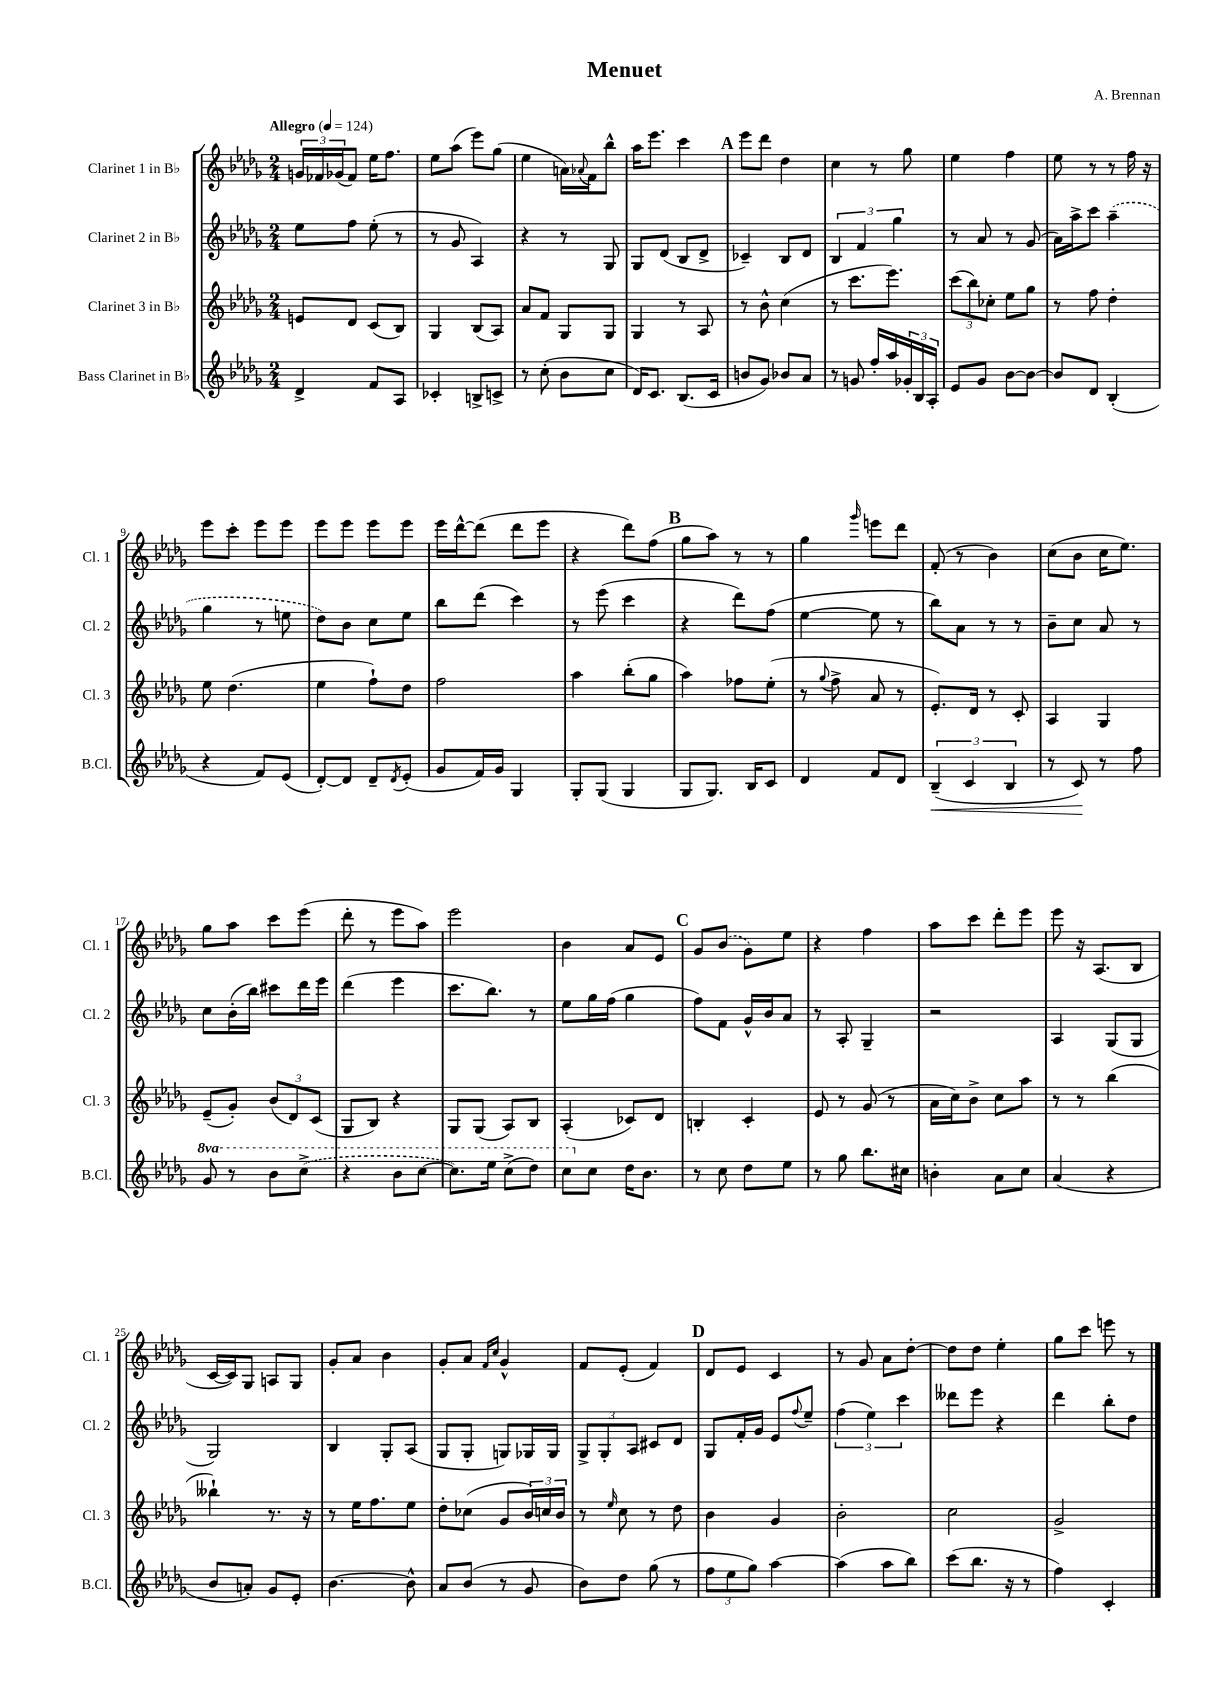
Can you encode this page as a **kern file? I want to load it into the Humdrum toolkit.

**kern	**dynam	**kern	**kern	**kern
*part4	*part4	*part3	*part2	*part1
*staff4	*staff4	*staff3	*staff2	*staff1
*I"Bass Clarinet in B♭	*	*I"Clarinet 3 in B♭	*I"Clarinet 2 in B♭	*I"Clarinet 1 in B♭
*I'B.Cl.	*	*I'Cl. 3	*I'Cl. 2	*I'Cl. 1
*clefG2	*	*clefG2	*clefG2	*clefG2
*k[b-e-a-d-g-]	*	*k[b-e-a-d-g-]	*k[b-e-a-d-g-]	*k[b-e-a-d-g-]
*M2/4	*	*M2/4	*M2/4	*M2/4
*MM124	*	*MM124	*MM124	*MM124
=1	=1	=1	=1	=1
!	!	!	!	!LO:TX:a:B:t=Allegro
4d-^/	.	8en/L	8ee-\L	24gn/LL
.	.	.	.	24f-X/
.	.	.	.	(24g-X/J
.	.	8d-/J	8ff\J	8f-/J)
8f/L	.	(8c/L	(8ee-'\	16ee-\KL
.	.	.	.	8.ff\J
8A-/J	.	8B-/J)	8r	.
=2	=2	=2	=2	=2
4c-X'/	.	4G-/	8r	8ee-\L
.	.	.	8g-/	(8aa-\J
8Bn^/L	.	(8B-/L	4A-/)	8eee-\L)
8cn^/J	.	8A-/J)	.	(8gg-\J
=3	=3	=3	=3	=3
8r	.	8a-/L	4r	4ee-\
(8cc'\	.	8f/J	.	.
8b-\L	.	8G-/L	8r	16an\LL)
.	.	.	.	8qqa-X/
.	.	.	.	16f\J
8cc\J	.	8G-/J	8G-/	8bb-^^\J
=4	=4	=4	=4	=4
16d-/KL)	.	4G-/	8G-/L	16aa-\KL
8.c/J	.	.	.	8.eee-\J
.	.	.	(8d-/J	.
(8.B-/L	.	8r	8B-/L	4ccc\
.	.	8A-/	8d-^/J	.
16c/Jk	.	.	.	.
!!LO:REH:place=s1:t=A
=5	=5	=5	=5	=5
8bn/L	.	8r	4c-X~/)	8eee-\L
8g-/J)	.	8b-^^\	.	8ddd-\J
8b-X/L	.	(4cc\	8B-/L	4dd-\
8a-/J	.	.	8d-/J	.
=6	=6	=6	=6	=6
8r	.	8r	6B-/	4cc\
8gn/	.	8.ccc\L	.	.
.	.	.	6f/	.
16ff'/LL	.	.	.	8r
16aa-/	.	8.eee-\J)	.	.
.	.	.	6gg-\	.
24g-X'/	.	.	.	8gg-\
24B-/	.	.	.	.
24A-'/JJ	.	.	.	.
=7	=7	=7	=7	=7
8e-/L	.	(12ccc\L	8r	4ee-\
.	.	12bb-\)	.	.
8g-/J	.	.	8a-/	.
.	.	12cc-X'\J	.	.
[8b-\L	.	8ee-\L	8r	4ff\
8b-\J_	.	8gg-\J	(8g-/	.
=8	=8	=8	=8	=8
8b-/L]	.	8r	16a-\LL)	8ee-\
.	.	.	16aa-^\J	.
8d-/J	.	8ff\	8ccc\J	8r
(4B-'/	.	4dd-'\	(4aa-~\	8r
.	.	.	.	16ff\
.	.	.	.	16r
!!LO:LB:g=z
=9	=9	=9	=9	=9
4r	.	8ee-\	4gg-\	8eee-\L
.	.	(4.dd-\	.	8ccc'\J
8f/L)	.	.	8r	8eee-\L
(8e-/J	.	.	8een\	8eee-\J
=10	=10	=10	=10	=10
[8d-'/L)	.	4ee-\	8dd-\L)	8eee-\L
8d-/J]	.	.	8b-\J	8eee-\J
8d-~/L	.	8ff`\L)	8cc\L	8eee-\L
8qd-/	.	.	.	.
(8e-'/J	.	8dd-\J	8ee-\J	8eee-\J
=11	=11	=11	=11	=11
8g-/L	.	2ff\	8bb-\L	16eee-\LL
.	.	.	.	[16ddd-^^\J
16f/L)	.	.	(8ddd-\J	(8ddd-\J]
16g-/JJ	.	.	.	.
4G-/	.	.	4ccc\)	8ddd-\L
.	.	.	.	8eee-\J
=12	=12	=12	=12	=12
8G-'/L	.	4aa-\	8r	4r
(8G-/J	.	.	(8eee-\	.
4G-/	.	(8bb-'\L	4ccc\	8ddd-\L)
.	.	8gg-\J	.	(8ff\J
!!LO:REH:place=s1:t=B
=13	=13	=13	=13	=13
8G-/L	.	4aa-\)	4r	8gg-\L
8.G-/J)	.	.	.	8aa-\J)
.	.	8ff-X\L	8ddd-\L)	8r
16B-/KL	.	.	.	.
8c/J	.	(8ee-'\J	(8ff\J	8r
=14	=14	=14	=14	=14
4d-/	.	8r	[4ee-\	4gg-\
.	.	8qqgg-/	.	.
.	.	8ff^\	.	.
.	.	.	.	16qqggg-/
8f/L	.	8a-/	8ee-\]	8eeen\L
8d-/J	.	8r	8r	8ddd-\J
=15	=15	=15	=15	=15
!	!LO:HP:b	!	!	!
(6B-~/	<	8.e-'/L)	8bb-\L)	(8f'/
.	.	.	8a-\J	8r
6c/	.	.	.	.
.	.	16d-/Jk	.	.
.	.	8r	8r	4b-\)
6B-/	.	.	.	.
.	.	8c'/	8r	.
=16	=16	=16	=16	=16
8r	.	4A-/	8b-~\L	(8cc\L
8c/)	.	.	8cc\J	8b-\J
8r	[	4G-/	8a-/	16cc\KL
.	.	.	.	8.ee-\J)
8ff\	.	.	8r	.
!!LO:LB:g=z
=17	=17	=17	=17	=17
*8va	*	*	*	*
8gg-/	.	(8e-~/L	8cc\L	8gg-\L
8r	.	8g-'/J)	(16b-'\L	8aa-\J
.	.	.	16bb-\JJ)	.
8bb-\L	.	(12b-/L	8ccc#X\L	8ccc\L
.	.	12d-/)	.	.
(8ccc^\J	.	.	16ddd-\L	(8eee-\J
.	.	(12c/J	.	.
.	.	.	16eee-\JJ	.
=18	=18	=18	=18	=18
4r	.	8G-/L	(4ddd-\	8ddd-'\
.	.	8B-/J)	.	8r
8bb-\L	.	4r	4eee-\	8eee-\L
[8ccc\J	.	.	.	8aa-\J)
=19	=19	=19	=19	=19
8.ccc\L])	.	8G-/L	8.ccc\L	2eee-\
.	.	(8G-/J	.	.
16eee-\Jk	.	.	8.bb-\J)	.
(8ccc^\L	.	8A-/L)	.	.
8ddd-\J)	.	8B-/J	8r	.
=20	=20	=20	=20	=20
8ccc\L	.	(4A-'/	8ee-\L	4b-\
*X8va	*	*	*	*
8cc\J	.	.	16gg-\L	.
.	.	.	(16ff\JJ	.
16dd-\KL	.	8c-X/L)	4gg-\	8a-/L
8.b-\J	.	.	.	.
.	.	8d-/J	.	8e-/J
!!LO:REH:place=s1:t=C
=21	=21	=21	=21	=21
8r	.	4Bn'/	8ff\L)	8g-/L
8cc\	.	.	8f\J	(8b-/J
8dd-\L	.	4c'/	16g-^^/LL	8g-\L)
.	.	.	16b-/J	.
8ee-\J	.	.	8a-/J	8ee-\J
=22	=22	=22	=22	=22
8r	.	8e-/	8r	4r
8gg-\	.	8r	8A-'/	.
8.bb-\L	.	(8g-/	4G-~/	4ff\
.	.	8r	.	.
16cc#X\Jk	.	.	.	.
=23	=23	=23	=23	=23
4bn'\	.	16a-\LL	2r	8aa-\L
.	.	16cc\J)	.	.
.	.	8b-^\J	.	8ccc\J
8a-\L	.	8cc\L	.	8ddd-'\L
8cc\J	.	8aa-\J	.	8eee-\J
=24	=24	=24	=24	=24
(4a-/	.	8r	4A-/	8eee-\
.	.	8r	.	16r
.	.	.	.	(8.A-/L
4r	.	(4bb-\	(8G-/L	.
.	.	.	8G-/J	8B-/J
!!LO:LB:g=z
=25	=25	=25	=25	=25
8b-/L	.	4bb--X`\)	2G-/)	[16c/LL
.	.	.	.	16c/J])
8an'/J)	.	.	.	8G-/J
8g-/L	.	8.r	.	8An/L
8e-'/J	.	.	.	8G-/J
.	.	16r	.	.
=26	=26	=26	=26	=26
[4.b-\	.	8r	4B-/	8g-'/L
.	.	16ee-\KL	.	8a-/J
.	.	8.ff\	.	.
.	.	.	8G-'/L	4b-\
8b-^^\]	.	8ee-\J	(8A-/J	.
=27	=27	=27	=27	=27
8a-/L	.	8dd-'\L	8G-/L	8g-'/L
(8b-/J	.	(8cc-X\J	8G-'/J	8a-/J
.	.	.	.	16qqf/LL
.	.	.	.	16qqcc/JJ
8r	.	8g-/L	8Gn/L)	4g-^^/
8g-/	.	24b-/L)	16G-X/L	.
.	.	24ccn/	.	.
.	.	.	16G-/JJ	.
.	.	24b-/JJ	.	.
=28	=28	=28	=28	=28
8b-\L)	.	8r	12G-^/L	8f/L
.	.	.	12G-'/	.
.	.	16qqee-/	.	.
8dd-\J	.	8cc\	.	(8e-'/J
.	.	.	12A-/J	.
(8gg-\	.	8r	8c#X/L	4f/)
8r	.	8dd-\	8d-/J	.
!!LO:REH:place=s1:t=D
=29	=29	=29	=29	=29
12ff\L	.	4b-\	8G-/L	8d-/L
12ee-\	.	.	.	.
.	.	.	16f'/L	8e-/J
12gg-\J)	.	.	.	.
.	.	.	16g-/JJ	.
[4aa-\	.	4g-/	8e-/L	4c/
.	.	.	8qqff/	.
.	.	.	8ee-~/J	.
=30	=30	=30	=30	=30
(4aa-\]	.	2b-'\	(6ff\	8r
.	.	.	.	8g-/
.	.	.	6ee-\)	.
8aa-\L	.	.	.	8a-\L
.	.	.	6ccc\	.
8bb-\J)	.	.	.	[8dd-'\J
=31	=31	=31	=31	=31
(8ccc\L	.	2cc\	8ddd--X\L	8dd-\L]
8.bb-\J	.	.	8eee-\J	8dd-\J
.	.	.	4r	4ee-'\
16r	.	.	.	.
8r	.	.	.	.
=32	=32	=32	=32	=32
4ff\)	.	2g-^/	4ddd-\	8gg-\L
.	.	.	.	8ccc\J
4c'/	.	.	8bb-'\L	8eeen\
.	.	.	8dd-\J	8r
==	==	==	==	==
*-	*-	*-	*-	*-
